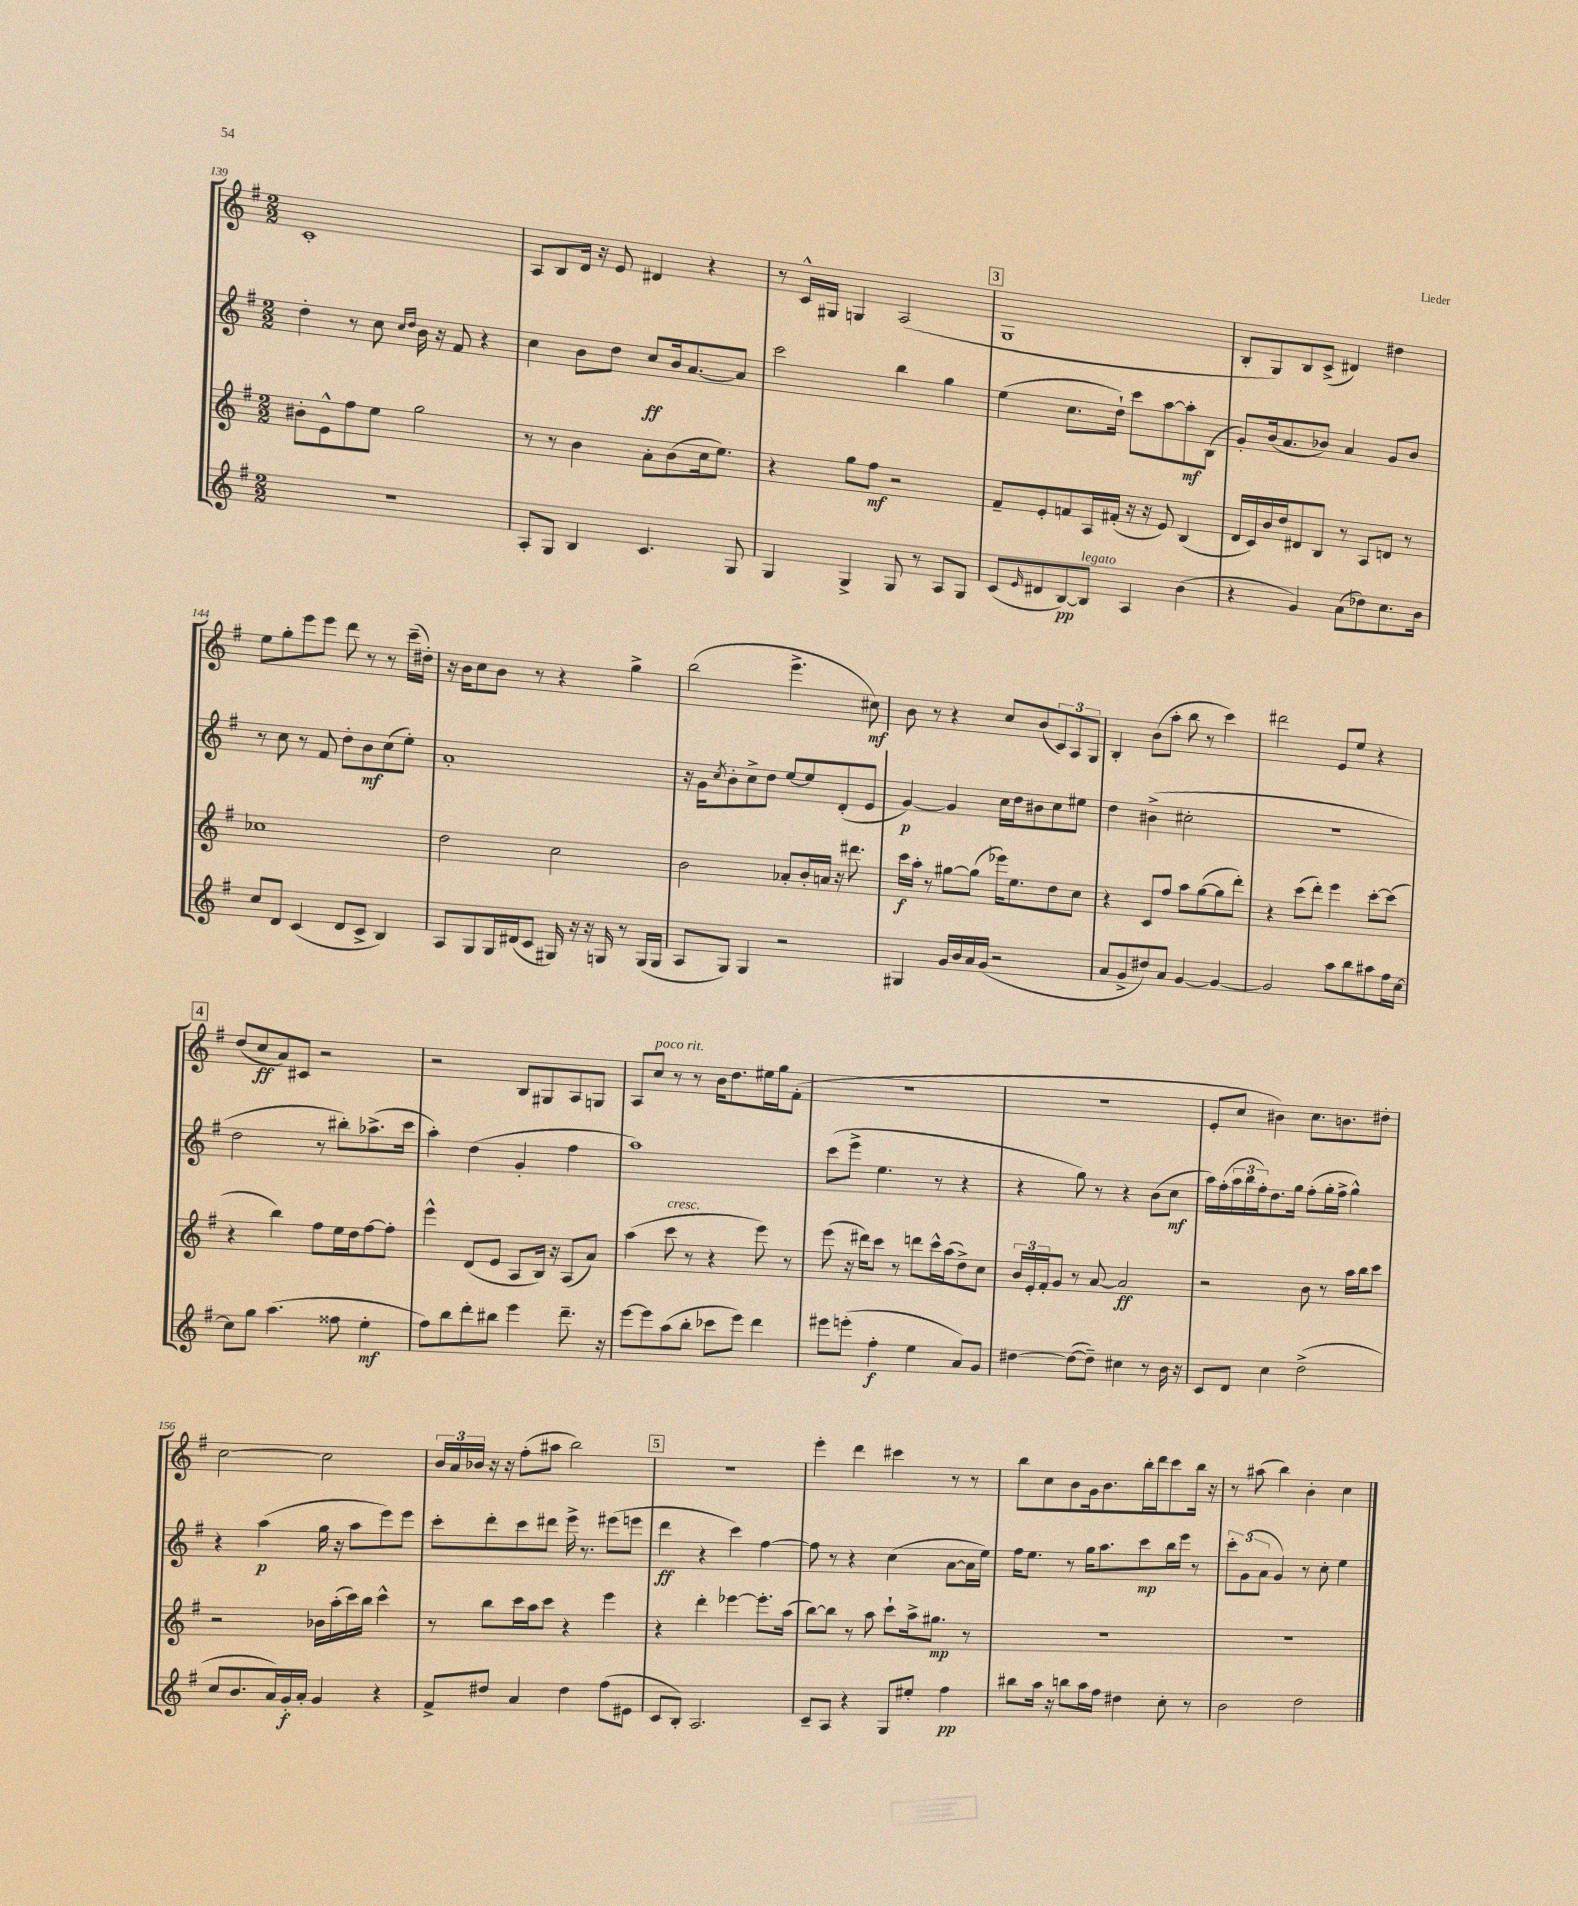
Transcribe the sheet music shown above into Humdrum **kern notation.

**kern	**kern	**kern	**kern
*staff4	*staff3	*staff2	*staff1
*clefG2	*clefG2	*clefG2	*clefG2
*k[f#]	*k[f#]	*k[f#]	*k[f#]
*M2/2	*M2/2	*M2/2	*M2/2
1r	8b#'\L	4dd'\	1c'
.	8e^^\	.	.
.	8ff#\	8r	.
.	8ee\J	8cc\	.
.	.	16qqcc/LL	.
.	.	16qqdd/JJ	.
.	2gg\	16b\	.
.	.	16r	.
.	.	8f#/	.
.	.	4r	.
=	=	=	=
8A'/L	8r	4cc\	8A/L
8G/J	8r	.	8B/
4B/	4b\	8b\L	16d/Jk
.	.	.	16r
.	.	8dd\J	8e/
4.c/	8a'\L	8cc/L	4d#/
.	(8b\	16b/k	.
.	.	[8.a/	.
.	16cc\k	.	4r
.	8.ee\J)	.	.
8G/	.	8a/]J	.
=	=	=	=
4G/	4r	2ccc\	8r
.	.	.	16c^^/LL
.	.	.	16G#/JJ
4G^/	8gg\L	.	4G/
.	8ff#\J	.	.
8G/	2r	4bb\	(2A/
8r	.	.	.
8A/L	.	4gg\	.
8G/J	.	.	.
=	=	=	=
(8c/L	8f#~/L	(4ee\	1G
16qqe/	.	.	.
8d#/	8e'/	.	.
[8B/)	8f/	8.cc\L	.
8B/]J	16A/L	.	.
.	(16f#'/JJ	16dd`\Jk)	.
4A/	16r	8ccc\L	.
.	16r	.	.
.	8e/)	[8aa\	.
(4b\	(4B/	8aa'\]	.
.	.	(8B\J	.
=	=	=	=
4r	16d/LL	8g'/L)	8B'/L
.	16c/)	.	.
.	16b/	(16b/k	8G/)
.	16dd/J	8.a/	.
4g/)	8d#/	.	8B/
.	8B/J	8b-/J)	(8c^/J
(8a\L	8r	4a/	4d#/)
8dd-\)	8A/L	.	.
8.cc\	8d/J	8g/L	4dd#\
.	8r	8b-/J	.
16b\Jk	.	.	.
=	=	=	=
8cc/L	1cc-	8r	8ee\L
8d/J	.	8cc\	8gg'\
(4c/	.	8r	8eee\
.	.	8f#/	8eee\J
8d/L	.	8dd'\L	8ddd\
8c^/J	.	8b\	8r
4B/)	.	(8cc\	8r
.	.	8ee'\J)	(16ccc~\LL
.	.	.	16dd#'\JJ)
=	=	=	=
8A/L	2dd\	1a'	16r
.	.	.	16b\LK
8G/	.	.	8cc\
16G/L	.	.	8b\J
(16d#/J	.	.	.
8c/J	.	.	8r
16G#/)	2cc\	.	4r
16r	.	.	.
16r	.	.	.
16G/	.	.	.
8r	.	.	4gg^\
(16G/LL	.	.	.
16G/JJ	.	.	.
=	=	=	=
8A/L	2b\	16r	(2bb\
.	.	16g\LK	.
.	.	8qcc/	.
8G/J)	.	8b'\	.
4G/	.	8cc^\	.
.	.	8dd\J	.
2r	8a-'/L	[8ee/L	4.eee^\
.	16b'/L	8ee/]	.
.	16a/JJ	.	.
.	16r	(8d'/	.
.	8.ddd#\	.	.
.	.	8e/J	8cc#\)
=	=	=	=
4G#/	16ccc\LL	[4g/)	8b\
.	16aa'\JJ	.	.
.	8r	.	8r
16g/LL	[8gg#\L	4g/]	4r
16b/	.	.	.
16a/	(8gg#\]J	.	.
(16g/JJ	.	.	.
2r	16eee-\LK)	16cc\LL	8cc/L
.	8.ee\	16dd\J	.
.	.	8b#\	(8b/
.	8dd\	8cc\	12c/)
.	.	.	12A/
.	8cc\J	8ee#\J	.
.	.	.	12G/J
=	=	=	=
8a/L	4r	4dd\	4B'/
8g^/	.	.	.
8dd#/)	8c/L	(4b#^\	(8b\L
8a/J	8ff#/J	.	8aa'\J
[4g/	8aa\L	2cc#'\	8bb\
.	([8gg\	.	8r
4g/_	8gg\]	.	4ccc\)
.	8ddd'\J)	.	.
=	=	=	=
2g/]	4r	1r	2ddd#\
.	(8ccc\L	.	.
.	8ddd'\J)	.	.
8aa\L	4eee\	.	8e/L
8bb\	.	.	8ee/J
8aa#\	[8ccc'\L	.	4r
16ff#\L	(8ccc\]J	.	.
[16cc\JJ	.	.	.
=	=	=	=
8cc\]L	4r	2dd\	(8dd/L
8gg\J	.	.	8cc/
(4.aa\	4bb\)	.	8a/)
.	.	.	8c#/J
.	8ff#\L	8r	2r
8ff##\	16ee\L	8bb#'\L)	.
.	16dd\J	.	.
4ee'\	[8ff#\	(8.aa-^\	.
.	8ff#'\]J	.	.
.	.	16ccc\Jk	.
=	=	=	=
8ff#\L)	4eee^^\	4aa'\)	2r
8bb\	.	.	.
8ddd'\	(8d/L	(4dd\	.
8bb#\J	8e/J	.	.
4eee\	8A/L	4g'/	8B/L
.	16B/Jk)	.	8G#/
.	16r	.	.
8.ddd~\	(8A/L	4ff#\	8A/
.	8a/J)	.	8G/J
16r	.	.	.
=	=	=	=
[8eee\L	(4aa\	1aa)	8A/L
8eee\]	.	.	8cc/J
(8aa\	8ccc\	.	8r
8bb'\J	8r	.	8r
8ccc-\L	4r	.	16b\LK
.	.	.	8.dd\
8eee\J)	.	.	.
4ddd\	8eee\)	.	16ee#\L
.	.	.	16gg\J
.	8r	.	(8f#'\J
=	=	=	=
8eee#\L	(8eee\	(8ccc\L	1r
(8eee'\J	16r	8eee^\J	.
.	16ddd#\LK)	.	.
4ff#'\	8ccc\J	4.ee\	.
.	8r	.	.
4ee\	8ddd\L	.	.
.	16ccc^^\L	8r	.
.	(16aa\J	.	.
8a/L)	8dd^\)	4r	.
8g/J	8cc\J	.	.
=	=	=	=
[4dd#\	24b/LL	4r	1r
.	24e'/	.	.
.	24f#'/J	.	.
.	8g/J	.	.
(8dd#\_L	8r	8gg\)	.
8dd#~\]J)	[8a/	8r	.
4cc#\	2a/]	4r	.
8r	.	(8b\L	.
16b\	.	8cc\J	.
16r	.	.	.
=	=	=	=
8c/L	2r	16aa\LL)	8e'/L
.	.	(16ff#'\	.
8d/J	.	24aa\	8cc/J
.	.	24bb\	.
.	.	24ff#'\J)	.
4cc\	.	8.dd\	4b#\)
.	.	16gg\Jk	.
(2dd^\	8b\	(8ff#'\L	8.cc\L
.	8r	16gg'\L	.
.	.	16ff#^\JJ	8.b\
.	16aa\LL	4gg^^\)	.
.	16bb\J	.	.
.	8ccc\J	.	8dd#'\J
=	=	=	=
8cc/L	2r	4r	[2cc\
8.b/	.	.	.
.	.	(4aa\	.
16a/L)	.	.	.
16g'/	.	.	.
16a'/JJ	.	.	.
4g/	16b-\LL	16gg\	2cc\]
.	(16aa'\	16r	.
.	16ccc\)	8aa\L	.
.	16bb\JJ	.	.
4r	4ccc^^\	8eee\)	.
.	.	8eee\J	.
=	=	=	=
8f#^/L	8r	8ccc'\L	24b/LL
.	.	.	24a/
.	.	.	24b-/JJ
8dd#/J	8bb\L	8ddd'\	16r
.	.	.	16r
4a/	16ccc\L	8ccc\	(8ff#'\L
.	16aa\J	.	.
.	8ccc\J	8ddd#\J	8aa#\J
4dd#\	4r	16eee^\	2bb\)
.	.	8.r	.
(8ff#\L	4eee\	(8eee#\L	.
8e#\J	.	8eee\J	.
=	=	=	=
8c/L	4r	4ddd\	1r
8B'/J)	.	.	.
2.A/	4ddd'\	4r	.
.	[4eee-\	4ccc\)	.
.	8.eee-'\]L	[4ff#\	.
.	(16aa\Jk	.	.
=	=	=	=
8c~/L	[8bb\L)	8ff#\]	4eee'\
8A/J	8bb\]J	8r	.
4r	8r	4r	4ddd\
.	8aa\	.	.
8G/L	8ccc`\L	(4cc\	4ccc#\
8ee#'/J	16aa^\k	.	.
.	8.gg#\J	.	.
4ff#\	.	[8a\L	8r
.	8r	16a\]L	8r
.	.	16ee\JJ)	.
=	=	=	=
8bb#\L	1r	16ff#\LK	8bb\L
.	.	8.ee\J	.
16aa\Jk	.	.	8cc\
16r	.	.	.
8bb\L	.	8r	8b\
16aa\L	.	16gg\LK	16g\k
16ff#\JJ	.	8.aa\	8.b\
4dd#\	.	.	.
.	.	8ccc\	16bb'\L
.	.	.	16ddd\J
8cc'\	.	16bb\L	8ccc\
.	.	16eee\JJ	.
8r	.	8r	16bb\Jk
.	.	.	16r
=	=	=	=
2b\	1r	12ccc'\L	8r
.	.	(12g\	.
.	.	.	(8aa#\
.	.	12a\J	.
.	.	4g/)	4bb\)
2dd\	.	8r	4b'\
.	.	8cc'\	.
.	.	4ee\	4cc\
==	==	==	==
*-	*-	*-	*-
